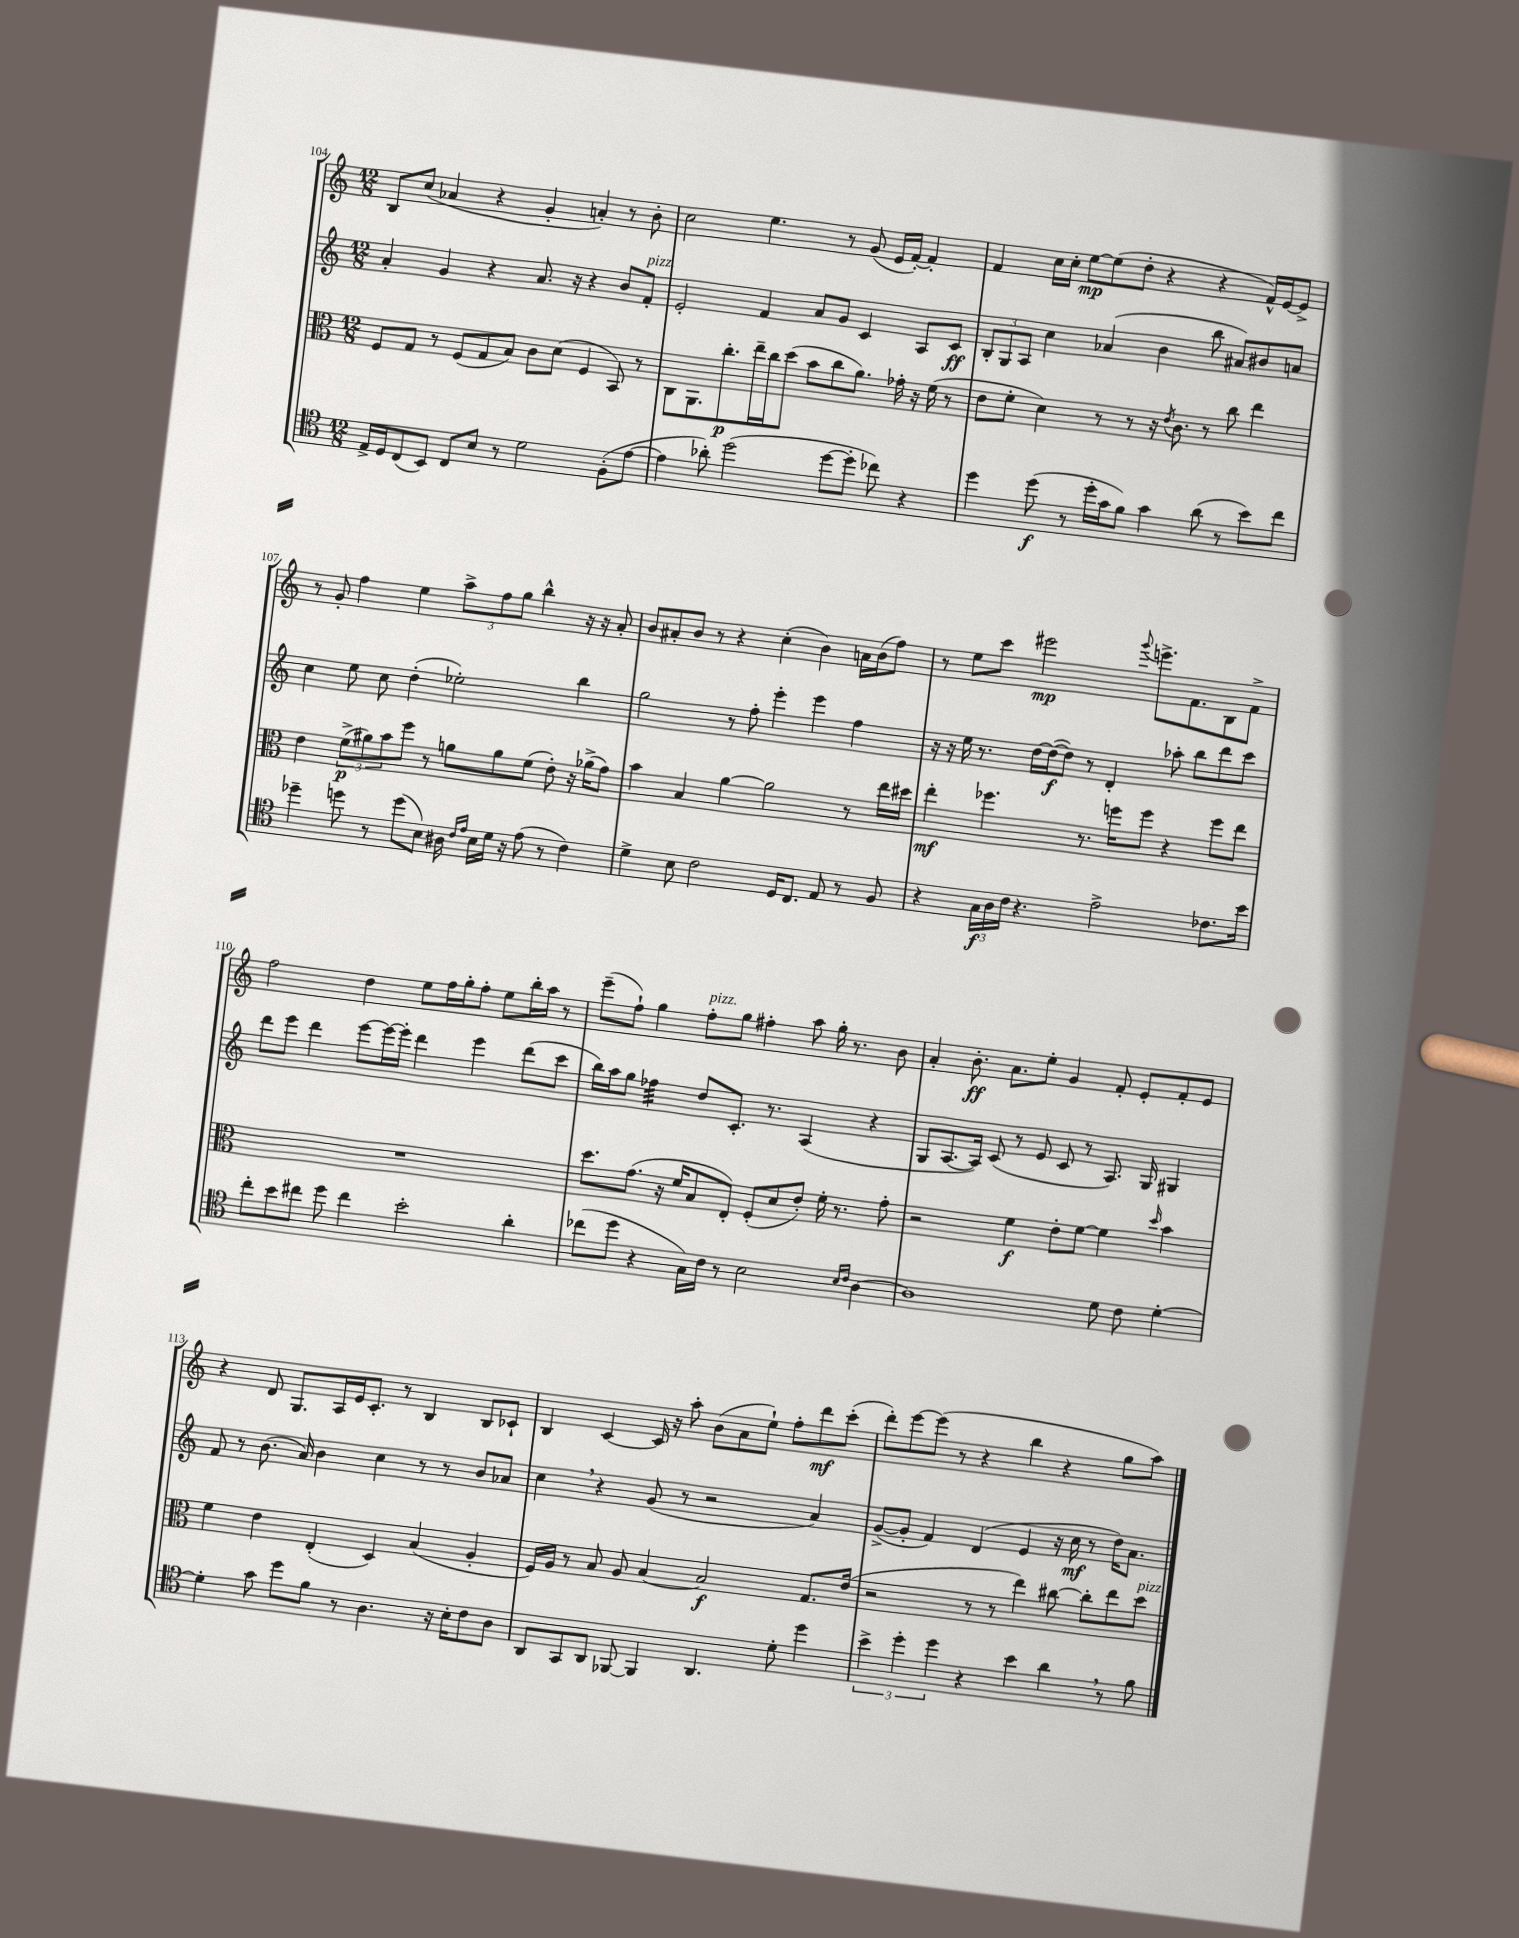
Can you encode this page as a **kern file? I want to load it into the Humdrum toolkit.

**kern	**kern	**kern	**kern
*staff4	*staff3	*staff2	*staff1
*clefC4	*clefC3	*clefG2	*clefG2
*k[]	*k[]	*k[]	*k[]
*M12/8	*M12/8	*M12/8	*M12/8
16E^	8F	4a'	8B
16D	.	.	.
(8C	8G	.	(8cc
8BB)	8r	4g	4a-
8C	(8F	.	.
8B	8G	4r	4r
8r	8B)	.	.
2d	8c	8.a	4g'
.	(8d	.	.
.	.	16r	.
.	4F	4r	4a')
(8F'	8BB)	8b	8r
[8e	8r	8f'	8b'
=	=	=	=
4e]	8C	2e'	2cc
.	8.AA	.	.
8a-')	.	.	.
.	8.cc'	.	.
(2dd	.	.	.
.	16ee~	4f	4.ee
.	16cc	.	.
.	(8dd	.	.
.	8b	8a	.
[8dd	8cc	8g	8r
8dd']	8.a)	4c	(8g
8cc-)	.	.	16e
.	16g-'	.	[16f')
4r	16r	8A	4f']
.	(16f	.	.
.	8r	8c	.
=	=	=	=
4dd	8e	12B'	4f
.	.	12G	.
.	8f'	.	.
.	.	12A	.
(8dd	4d)	4cc	16cc
.	.	.	16cc'
8r	.	.	[8ee
16dd'	8r	(4a-	(8ee]
16g	.	.	.
8f)	8r	.	8dd'
4g	16r	4b	4r
.	8qe	.	.
.	8.c	.	.
(8a	8r	8bb	4r
8r	8cc	8a#)	.
8b)	4ee	8b#	16f^^)
.	.	.	[16e
8cc	.	8a	8e^]
=	=	=	=
4dd-~	4e	4cc	8r
.	.	.	8g'
8dd	(12f^	8ee	4ff
.	12a#)	.	.
8r	.	8cc	.
.	12b	.	.
(8dd	8ff	(4dd'	4ee
8B)	8r	.	.
16A#	8a	2ee-')	12aa^
16qqc	.	.	.
16qqe	.	.	.
16B	.	.	.
.	.	.	12ff
16d	8a	.	.
.	.	.	12gg
16r	.	.	.
(8e	(8f	.	4bb^^
8r	8e')	.	.
4c)	16r	4bb	16r
.	(16a-^	.	16r
.	8g)	.	8a'
=	=	=	=
4d^	4b	2gg	8b
.	.	.	8a#'
8B	4B	.	8b
2c	.	.	8r
.	[4a	8r	4r
.	.	8ff'	.
.	2a]	4eee'	(4cc'
16D	.	.	.
8.C	.	.	.
.	.	4eee	4b)
8E	.	.	.
8r	8r	4ff	16a
.	.	.	(16b
8F	16ee	.	8ff)
.	16dd#	.	.
=	=	=	=
4r	4ee'	16r	8r
.	.	16r	.
.	.	16ee	8ee
.	.	8.r	.
24G	4.ff-	.	8ccc
24A	.	.	.
24c	.	.	.
4.r	.	[16dd	2eee#
.	.	(16dd_	.
.	.	8dd])	.
.	8.r	8r	.
2e^	.	4d'	.
.	16ff	.	.
.	.	.	8qqggg
.	8ff	.	8.eee^
.	4r	8aa-'	.
.	.	.	8.f
.	.	8bb	.
8.c-	8ff	8ddd	8B
.	8ee	8ccc	8f^
16b	.	.	.
=	=	=	=
8cc'	1.r	8ddd	2ff
8b	.	8eee	.
8cc#	.	4ddd	.
8dd	.	.	.
4cc#	.	[8eee	4dd
.	.	16eee_	.
.	.	16eee']	.
2b'	.	4ddd	8ee
.	.	.	16ff
.	.	.	16gg'
.	.	4eee	8ff'
.	.	.	8ee
4a'	.	(8ddd	16bb'
.	.	.	16aa
.	.	8ccc	8r
=	=	=	=
(8cc-	8.dd	16bb)	(8eee~
.	.	16aa	.
8dd	.	8gg	8ff`)
.	(8.g	.	.
4r	.	4ff-	4gg
.	16r	.	.
.	16f	.	.
16G)	8B	8dd	8ff'
16c	.	.	.
8r	8E')	8.c'	8gg
2B	(8F'	.	4ff#'
.	.	8.r	.
.	8d	.	.
.	8e')	(4A	8aa
.	16f'	.	16gg'
.	8.r	.	8.r
16qqB	.	.	.
16qqc	.	.	.
[4A	.	4r	.
.	8g'	.	8b
=	=	=	=
1A]	2r	8G	4a'
.	.	[8.A	.
.	.	.	8.b'
.	.	16A])	.
.	.	(8c	.
.	.	.	8.a
.	4f	8r	.
.	.	8e	8ee'
.	8e'	8c	4g
.	[8f	8r	.
8d	4f]	8.A)	8f'
8c	.	.	8e'
.	.	16G	.
.	16qqdd	.	.
[4d'	4b	4G#	8f'
.	.	.	8e
=	=	=	=
4d']	4f	8f	4r
.	.	8r	.
8g	4e	(8.b	8d
8dd	.	.	8.G
.	.	16a)	.
8f	(4E'	4b	.
.	.	.	16A
8r	.	.	16e
.	.	.	8.c'
4.A	4D)	4cc	.
.	.	.	8r
.	(4B	8r	4B
16r	.	8r	.
16B'	.	.	.
8c	4A'	8b	8B
8A	.	8a-	8c-`
=	=	=	=
8AA	16F)	4cc	4B
.	16A	.	.
8GG	8r	.	.
8AA	8B	4r	[4c
[8FF-	8A	.	.
4FF-]	[4B	(8g	16c]
.	.	.	16r
.	.	8r	8aa'
4.AA	2B]	2r	(8b
.	.	.	8a
.	.	.	8ee`)
8d'	.	.	8ff'
4dd	8.G	4a)	8ddd
.	.	.	(8ccc'
.	(16e	.	.
=	=	=	=
6b^	2r	([8g^	8ddd')
.	.	8g']	[8eee
6dd'	.	.	.
.	.	4f)	(8eee]
6dd	.	.	.
.	.	.	8r
4r	8r	(4d	4r
.	8r	.	.
4b	4ee)	4e	4bb
4a	[8cc#	16r	4r
.	.	16cc	.
.	8cc#']	8r	.
8r	8ee	16dd)	8gg
.	.	8.a	.
8f	8dd	.	8aa)
==	==	==	==
*-	*-	*-	*-
